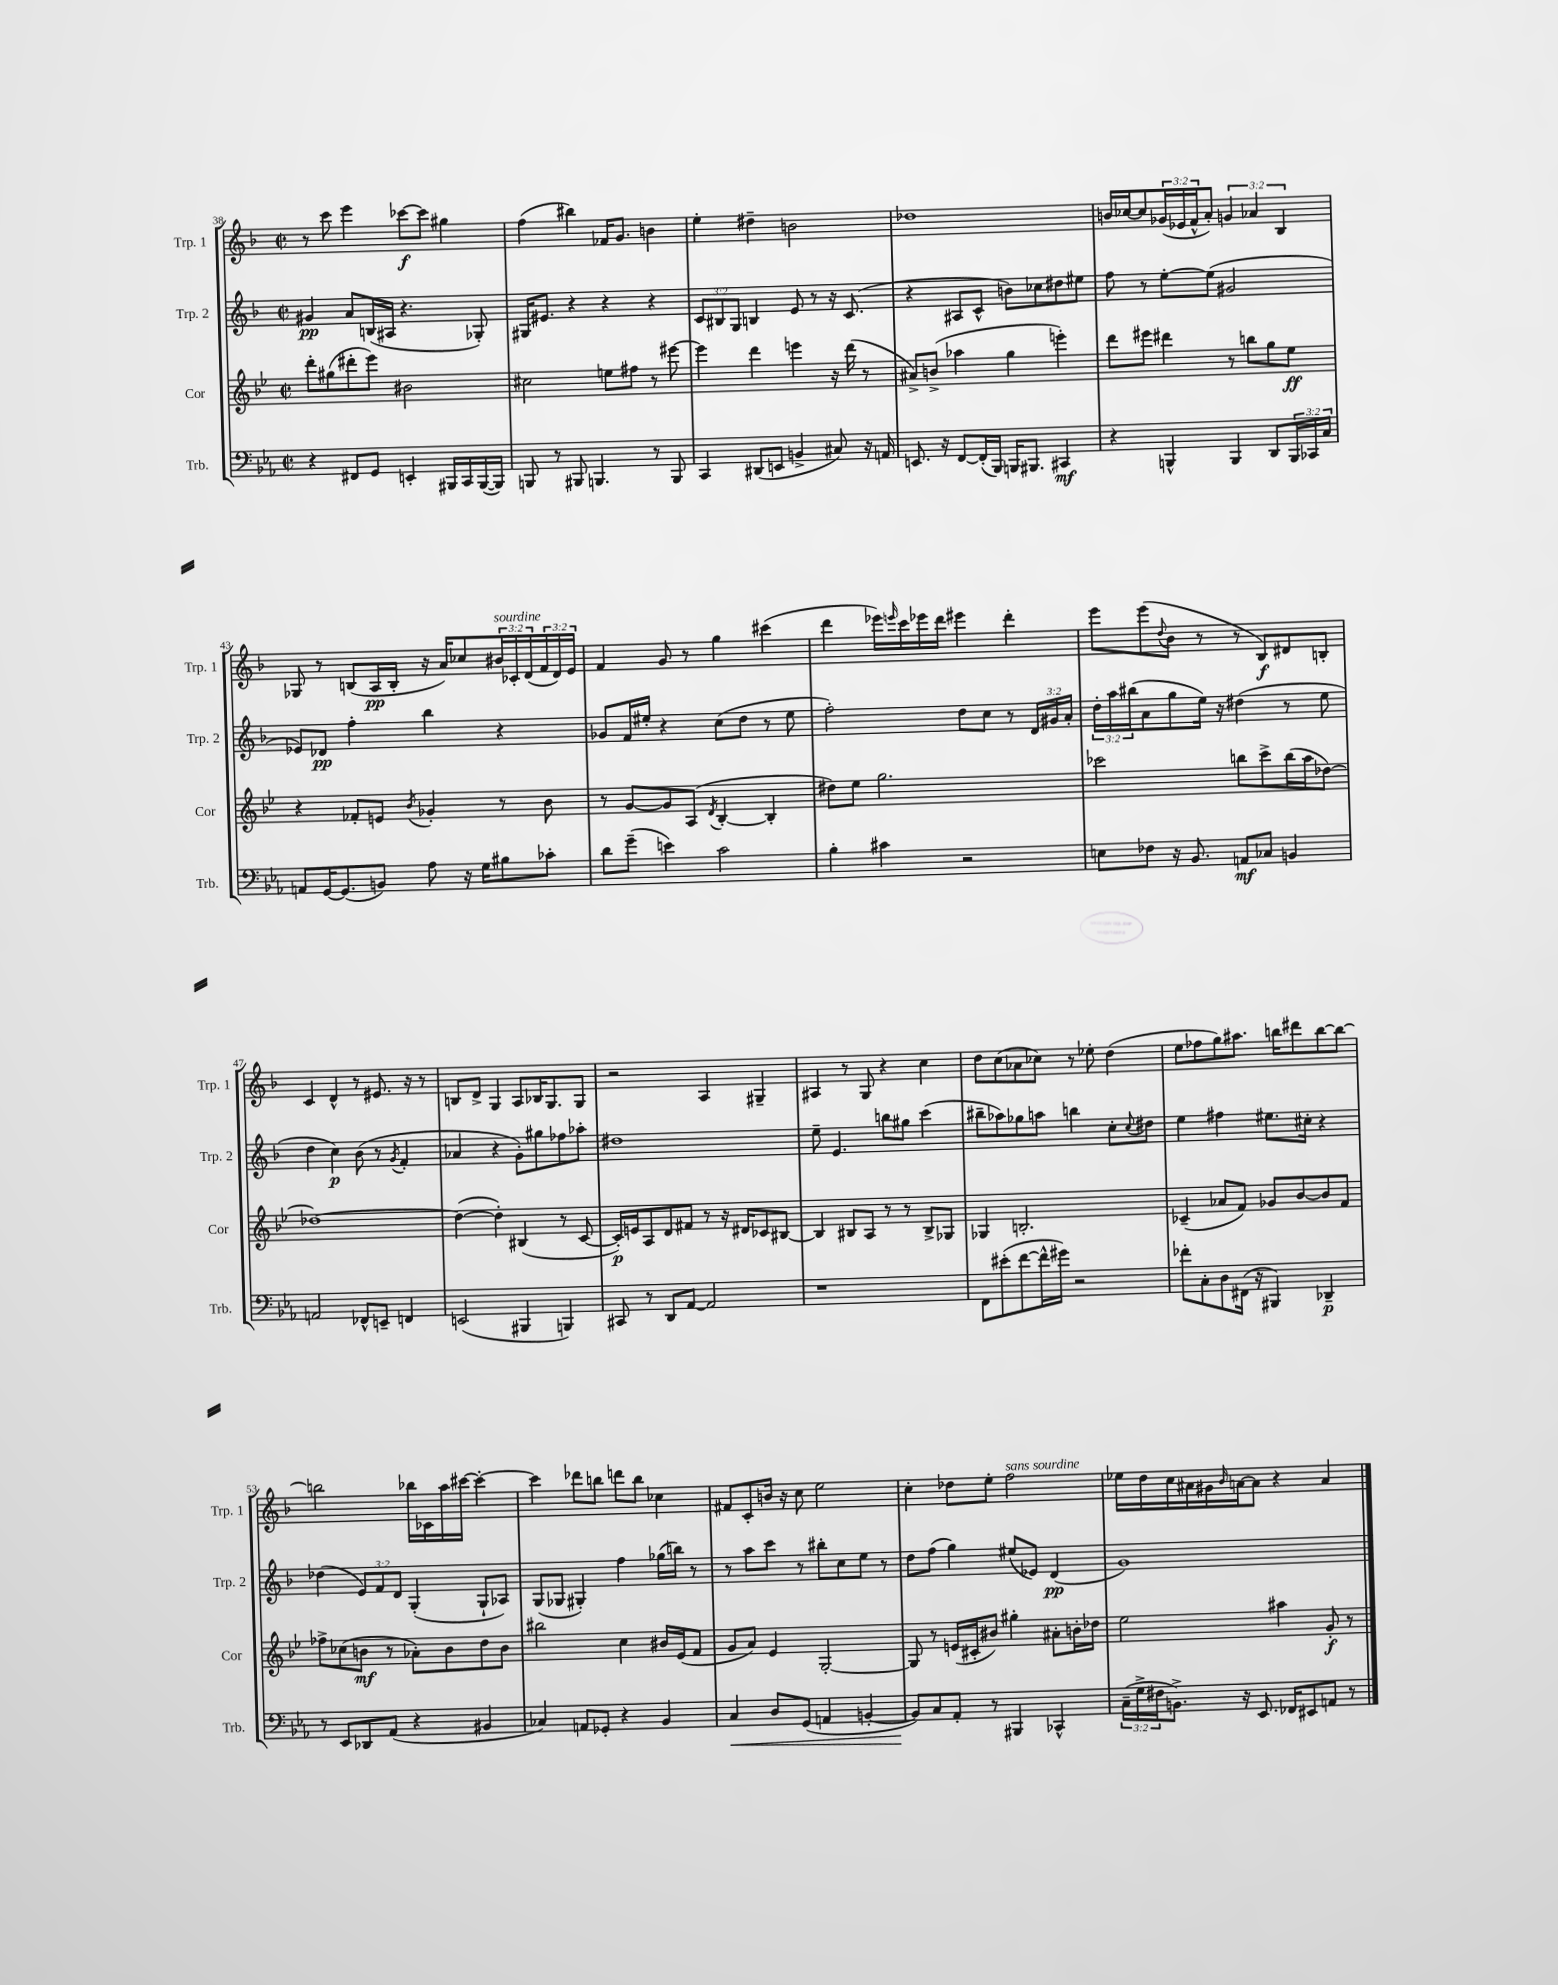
<<
\new StaffGroup <<
\new Staff = "s0" \with { instrumentName = "Trp. 1" shortInstrumentName = "Trp. 1" } {
    \clef treble \key f \major \defaultTimeSignature \time 2/2 \override Staff.TupletNumber.text = #tuplet-number::calc-fraction-text
    r8 c'''8 e'''4 ces'''8~\f ces'''8 gis''4 |
    f''4( bis''4) fes'16 g'8. b'4 |
    e''4-. dis''4-- b'2 |
    des''1 |
    b'16 ces''16~ ces''8 \tuplet 3/2 { ges'16( ees'16 f'16-^ } a'8-.) \tuplet 3/2 { g'4 aes'4 bes4 } |
    ges8 r8 b8( a16\pp b16-. r16 a'16) ces''8 \tuplet 3/2 { bis'16^\markup { \italic "sourdine" } ces'16-. d'16( } \tuplet 3/2 { f'16 d'16) e'16 } |
    f'4 g'8 r8 g''4 cis'''4( |
    d'''4 ees'''16) \grace { e'''16 } c'''16 ees'''16 d'''16 eis'''4 d'''4-. |
    e'''8 e'''8( \appoggiatura { d''8 } bes'8 r8 r8 bes8\f) dis'8 b8-. |
    c'4 d'4-^ r8 eis'8. r16 r8 |
    b8 d'8-> g4 a8 bes16 g8. g8 |
    r2 a4 gis4-- |
    ais4 r8 g8 r4 c''4 |
    d''8 c''8( aes'8 ces''8) r8 ees''8-. d''4( |
    e''8 fes''8 g''8) ais''8. b''16 dis'''8 b''8~ b''8~ |
    b''2 bes''16 ces'16 a''16 cis'''16~ cis'''4~-. |
    cis'''4 des'''8 b''8 d'''8 b''8 ces''4 |
    fis'8 c'8-. b'16 r16 c''8 e''2 |
    c''4-. des''8 e''8-. f''2^\markup { \italic "sans sourdine" } |
    ees''16 d''16 c''16 ais'16 gis'16 \grace { bes'16 } a'16~ a'8 r4 a'4 \bar "|." |
}
\new Staff = "s1" \with { instrumentName = "Trp. 2" shortInstrumentName = "Trp. 2" } {
    \clef treble \key f \major \defaultTimeSignature \time 2/2 \override Staff.TupletNumber.text = #tuplet-number::calc-fraction-text
    gis'4\pp a'8 b16( ais16 r4. ges8-.) |
    gis16 eis'8. r4 r4 r4 |
    \tuplet 3/2 { c'8 bis8 g8 } b4 e'8 r8 r16 c'8.( |
    r4 ais8 c'8-^ b'8) ces''8 dis''8 eis''8 |
    f''8 r8 e''8~-. e''8( gis'2 |
    ees'8) des'8\pp f''4-. bes''4 r4 |
    ges'8 f'16 eis''16-. r4 c''8( d''8 r8 eis''8 |
    f''2-.) d''8 c''8 r8 \tuplet 3/2 { d'16 gis'16 a'16-. } |
    \tuplet 3/2 { d''16-. a''16 bis''16( } a'8 g''8 e''16) r16 dis''4( r8 e''8 |
    d''4 c''4\p) bes'8( r8 \acciaccatura { g'8 } f'4-. |
    aes'4 r4 g'8-.) gis''8 fes''8 aes''8-. |
    dis''1 |
    e''8-- e'4. b''8 gis''8 c'''4( |
    bis''8-- aes''8) ges''8 a''8 b''4 c''8-. \appoggiatura { c''8 } dis''8 |
    e''4 fis''4 eis''8. cis''16-. r4 |
    des''4( \tuplet 3/2 { e'8) f'8 d'8 } g4-.( g8-! aes8) |
    g8( ges8 gis4-.) f''4 ges''16( b''16) r8 |
    r8 a''8 c'''8 r8 bis''8-. c''8 e''8 r8 |
    d''8 f''8( g''4) eis''8( ees'8) d'4\pp( |
    g'1) \bar "|." |
}
\new Staff = "s2" \with { instrumentName = "Cor" shortInstrumentName = "Cor" } {
    \clef treble \key bes \major \defaultTimeSignature \time 2/2
    d'''8-. gis''8( dis'''8-. ees'''8) bis'2 |
    cis''2 e''8 fis''8 r8 eis'''8~ |
    eis'''4 d'''4 e'''4 r16 d'''16( r8 |
    ais'8->) b'8->( aes''4 g''4 e'''4-.) |
    d'''8 eis'''8 dis'''4 r8 b''8 g''8 ees''8\ff |
    r4 fes'8-. e'8 \acciaccatura { bes'8 } ges'4-. r8 bes'8 |
    r8 g'8~ g'8 a8( \acciaccatura { d'8 } bes4~-. bes4-. |
    dis''8) ees''8 g''2. |
    ces'''2 b''8 ces'''8-> b''16( a''16 des''8~) |
    des''1~ |
    des''4~( des''4-.) bis4( r8 c'8~ |
    c'16-.\p) e'16 a8 d'8 fis'8 r8 r16 dis'16 ces'8 bis8~ |
    bis4 bis8 a8 r8 r8 bis8-> ges8 |
    ges4 b2.-. |
    ces'4--( aes'8 f'8) ges'8 bes'8~ bes'8 f'8 |
    fes''8-> ces''8( b'8\mf r8 aes'8-.) b'8 d''8 b'8 |
    bis''2 c''4 bis'16 ees'16( f'8 |
    g'8 a'8) ees'4 g2~-. |
    g8 r8 e'16( cis'16-. bis'8) gis''4-. ais'8-. b'16-. des''16 |
    ees''2 ais''4 g'8-.\f r8 \bar "|." |
}
\new Staff = "s3" \with { instrumentName = "Trb." shortInstrumentName = "Trb." } {
    \clef bass \key ees \major \defaultTimeSignature \time 2/2 \override Staff.TupletNumber.text = #tuplet-number::calc-fraction-text
    r4 fis,8 g,8 e,4-. bis,,16 c,16 bis,,16~( bis,,16) |
    b,,8 r8 bis,,8 b,,4. r8 b,,8 |
    c,4 dis,8( e,8 b,4-> cis8) r16 a,16 |
    e,8. r16 f,8~ f,16-.( bes,,16) b,,16 bis,,8. cis,4\mf |
    r4 b,,4-^ b,,4 d,8 \tuplet 3/2 { b,,16 ces,16 c16 } |
    a,8 g,16~ g,8.( b,8) aes8 r16 g16 bis8 ces'8-. |
    d'8 g'8--( e'4) c'2 |
    bes4-. cis'4 r2 |
    e8 fes8 r16 bes,8. a,8\mf ces8 b,4 |
    a,2 fes,8-^ e,8-- f,4 |
    e,2( bis,,4 b,,4) |
    cis,8 r8 d,8 aes,8~ aes,2 |
    r1 |
    f,8 eis'8-.( f'8~ f'16-^ gis'16) r2 |
    fes'8-. c8-. d8 fis,16( r16 bis,,4) des,4--\p |
    r8 ees,8 des,8 aes,8( r4 bis,4 |
    ces4) a,8 ges,8-. r4 bes,4 |
    c4\< d8 g,8( a,4 b,4~-. |
    b,8\!) c8 aes,8-. r8 bis,,4 ces,4-^ |
    \tuplet 3/2 { c16--( g16-> fis16 } b,8.->) r16 ees,8. fes,16 eis,8 a,8 r8 \bar "|." |
}
>>
>>
\layout { \context { \Score currentBarNumber = #38 } }
